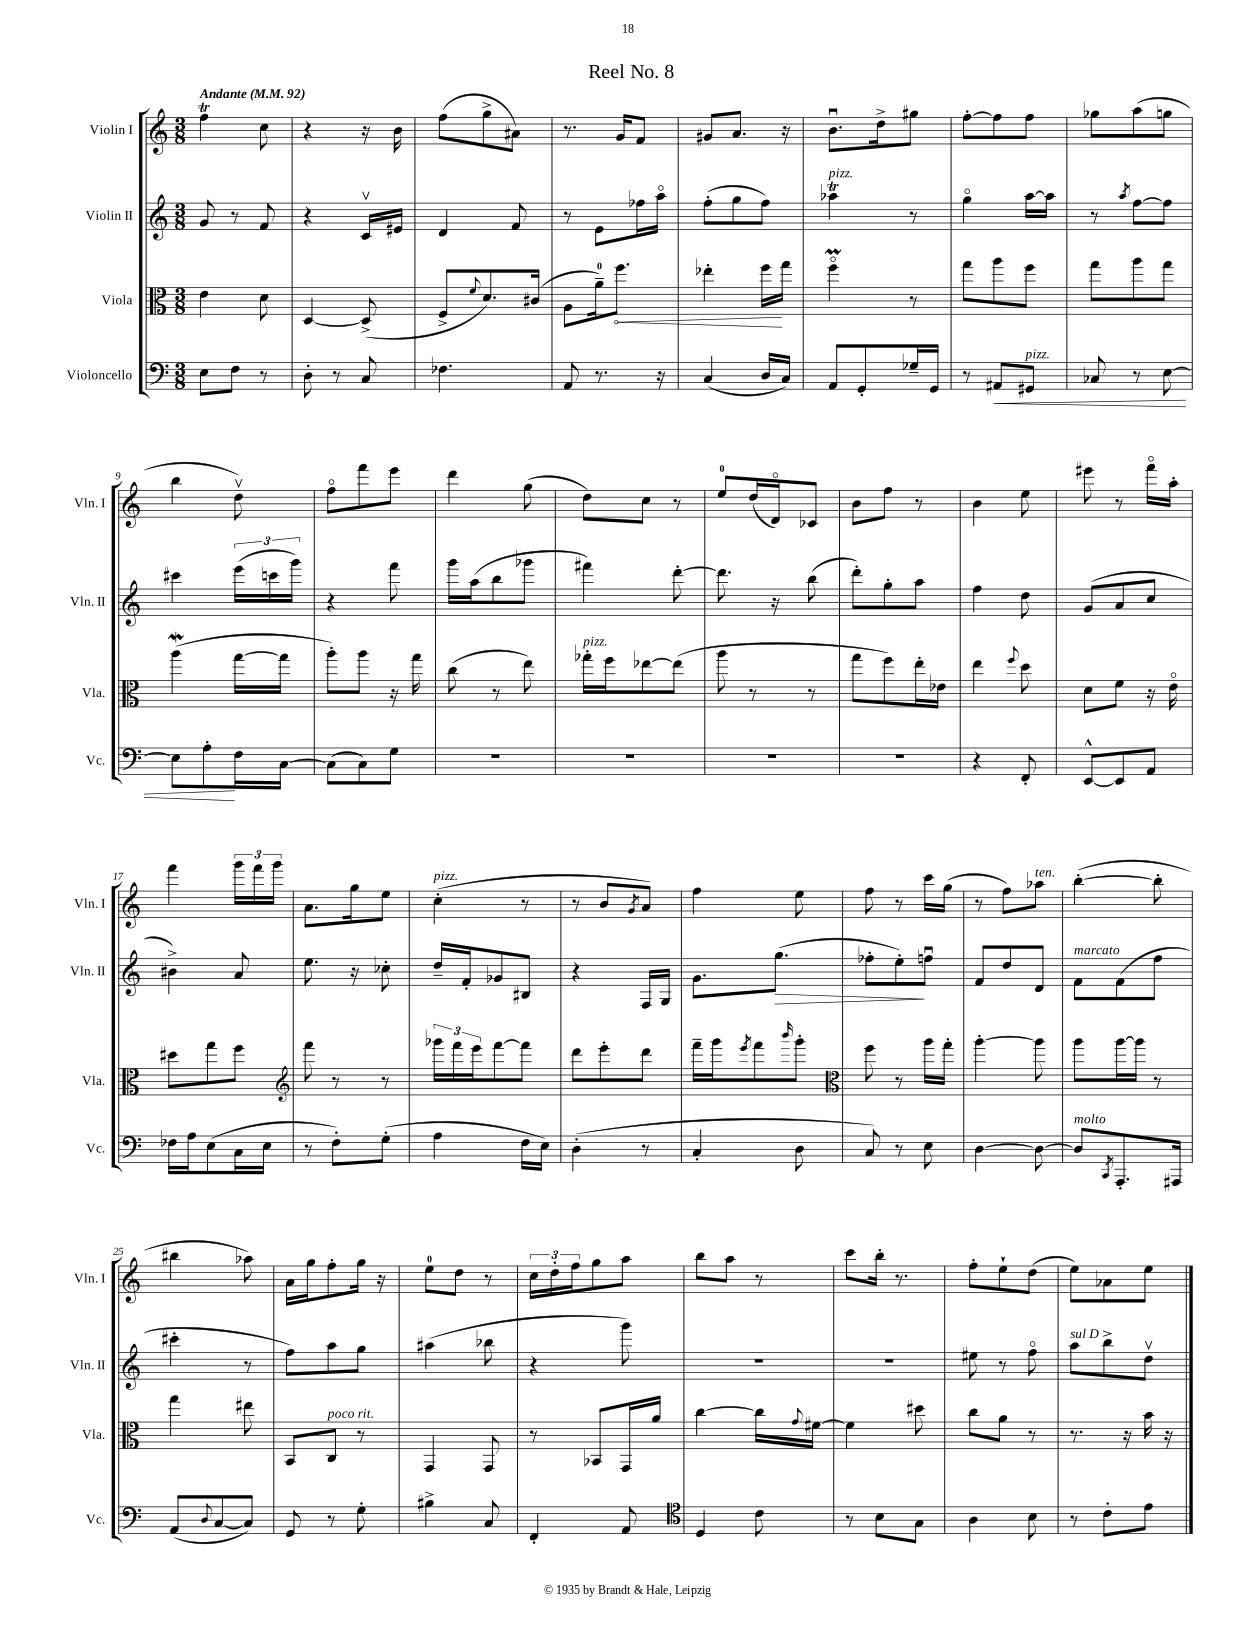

**kern	**dynam	**kern	**dynam	**kern	**dynam	**kern
*part4	*part4	*part3	*part3	*part2	*part2	*part1
*staff4	*staff4	*staff3	*staff3	*staff2	*staff2	*staff1
*I"Violoncello	*	*I"Viola	*	*I"Violin II	*	*I"Violin I
*I'Vc.	*	*I'Vla.	*	*I'Vln. II	*	*I'Vln. I
*clefF4	*	*clefC3	*	*clefG2	*	*clefG2
*k[]	*	*k[]	*	*k[]	*	*k[]
*M3/8	*	*M3/8	*	*M3/8	*	*M3/8
*MM92	*	*MM92	*	*MM92	*	*MM92
=1	=1	=1	=1	=1	=1	=1
!	!	!	!	!	!	!LO:TX:a:B:t=Andante
8E\L	.	4e\	.	8g/	.	4ffT\
8F\J	.	.	.	8r	.	.
8r	.	8d\	.	8f/	.	8cc\
=2	=2	=2	=2	=2	=2	=2
8D'\	.	[4D/	.	4r	.	4r
8r	.	.	.	.	.	.
8C/	.	(8D^/]	.	16cv/LL	.	16r
.	.	.	.	16e#X/JJ	.	16b\
=3	=3	=3	=3	=3	=3	=3
4.F-X\	.	8F^/L	.	4d/	.	(8ff\L
.	.	8qqf/	.	.	.	.
.	.	8.d/)	.	.	.	8gg^\
.	.	.	.	8f/	.	8a#X\J)
.	.	(16c#X/Jk	.	.	.	.
=4	=4	=4	=4	=4	=4	=4
8AA/	.	8A\L	.	8r	.	8.r
8.r	.	16a~\k)	.	8e\L	.	.
!	!	!	!LO:HP:b	!	!	!
.	.	8.ff\J	<	.	.	16g/KL
.	.	.	.	16ff-X\L	.	8f/J
16r	.	.	.	16aa\JJ	.	.
=5	=5	=5	=5	=5	=5	=5
(4C/	.	4ee-X'\	.	(8ff'\L	.	8g#X/L
.	.	.	.	8gg\	.	8.a/J
16D/LL	.	16ff\LL	.	8ff\J)	.	.
16C/JJ)	.	16gg\JJ	[	.	.	16r
=6	=6	=6	=6	=6	=6	=6
!	!	!	!	!LO:TX:a:i:t=pizz.	!	!
8AA/L	.	4ffM\	.	4aa-XT\	.	8.bu\L
8GG'/	.	.	.	.	.	.
.	.	.	.	.	.	16dd^\k
16G-X~/L	.	8r	.	8r	.	8gg#X\J
16GG/JJ	.	.	.	.	.	.
=7	=7	=7	=7	=7	=7	=7
8r	.	8gg\L	.	4gg\	.	[8ff'\L
!	!LO:HP:b	!	!	!	!	!
8AA#X/L	<	8aa\	.	.	.	8ff\]
!LO:TX:a:i:t=pizz.	!	!	!	!	!	!
8GG#X/J	.	8ff\J	.	[16aa\LL	.	8ff\J
.	.	.	.	16aa\JJ]	.	.
=8	=8	=8	=8	=8	=8	=8
8C-X/	.	8gg\L	.	8r	.	8gg-X\L
.	.	.	.	8qaa/	.	.
8r	.	8aa\	.	[8ff\L	.	(8aa\
[8E\	.	8gg\J	.	8ff\J]	.	8ggn\J
!!LO:LB:g=z
=9	=9	=9	=9	=9	=9	=9
8E\L]	.	(4aaW\	.	4ccc#X\	.	4bb\
8A'\	.	.	.	.	.	.
16F\L	[	[16gg\LL	.	(24eee\LL	.	8ddv\)
.	.	.	.	24cccn\	.	.
[16C\JJ	.	16gg\JJ]	.	.	.	.
.	.	.	.	24ggg\JJ)	.	.
=10	=10	=10	=10	=10	=10	=10
(8C\L]	.	8aa'\L)	.	4r	.	8ff\L
8C\)	.	8aa\J	.	.	.	8fff\
8G\J	.	16r	.	8fff\	.	8eee\J
.	.	16gg\	.	.	.	.
=11	=11	=11	=11	=11	=11	=11
4.r	.	(8cc\	.	16ggg\LL	.	4ddd\
.	.	.	.	(16aa\J	.	.
.	.	8r	.	8bb\	.	.
.	.	8ee\)	.	8ggg-X\J	.	(8gg\
=12	=12	=12	=12	=12	=12	=12
!	!	!LO:TX:a:i:t=pizz.	!	!	!	!
4.r	.	16gg-X'\LL	.	4fff#X\)	.	8dd\L)
.	.	16ff\J	.	.	.	.
.	.	[8ee-X\	.	.	.	8cc\J
.	.	(8ee-\J]	.	[8ddd'\	.	8r
=13	=13	=13	=13	=13	=13	=13
4.r	.	8aa\	.	8.ddd\]	.	8ee/L
.	.	8r	.	.	.	(16dd/L
.	.	.	.	16r	.	16d/J)
.	.	8r	.	(8bb\	.	8c-X/J
=14	=14	=14	=14	=14	=14	=14
4.r	.	8gg\L	.	8ddd'\L)	.	8b\L
.	.	8ff\)	.	8gg'\	.	8ff\J
.	.	16ee'\L	.	8aa\J	.	8r
.	.	16e-X\JJ	.	.	.	.
=15	=15	=15	=15	=15	=15	=15
4r	.	4ee\	.	4ff\	.	4b\
.	.	8qqff/	.	.	.	.
8FF'/	.	8dd\	.	8dd\	.	8ee\
=16	=16	=16	=16	=16	=16	=16
[8EE^^/L	.	8d\L	.	(8g/L	.	8eee#X\
8EE/]	.	8f\J	.	8a/	.	8r
8AA/J	.	16r	.	8cc/J	.	16fff\LL
.	.	16e\	.	.	.	16aa'\JJ
!!LO:LB:g=z
=17	=17	=17	=17	=17	=17	=17
16F-X\LL	.	8dd#X\L	.	4b#X^\)	.	4fff\
16A\J	.	.	.	.	.	.
(8E\	.	8gg\	.	.	.	.
16C\L	.	8ff\J	.	8a/	.	24ggg\LL
.	.	.	.	.	.	24fff\
16E\JJ	.	.	.	.	.	.
.	.	.	.	.	.	24ggg\JJ
=18	=18	=18	=18	=18	=18	=18
*	*	*clefG2	*	*	*	*
8r	.	8fff\	.	8.ee\	.	8.a\L
8F'\L)	.	8r	.	.	.	.
.	.	.	.	16r	.	16gg\k
(8G'\J	.	8r	.	8cc-X'\	.	8ee\J
=19	=19	=19	=19	=19	=19	=19
!	!	!	!	!	!	!LO:TX:a:i:t=pizz.
4A\	.	24ggg-X\LL	.	16dd~/LL	.	(4cc'\
.	.	24fff\	.	.	.	.
.	.	.	.	16f'/J	.	.
.	.	24eee\J	.	.	.	.
.	.	[8fff\	.	8g-X/	.	.
16F\LL	.	8fff\J]	.	8B#X/J	.	8r
16E\JJ)	.	.	.	.	.	.
=20	=20	=20	=20	=20	=20	=20
(4D'\	.	8ddd\L	.	4r	.	8r
.	.	8eee'\	.	.	.	8b/L
.	.	.	.	.	.	8qg/
8r	.	8ddd\J	.	16F/LL	.	8a/J)
.	.	.	.	16G/JJ	.	.
=21	=21	=21	=21	=21	=21	=21
4C'/	.	16fff~\LL	.	8.g\L	.	4ff\
.	.	16ggg\J	.	.	.	.
.	.	8qeee/	.	.	.	.
.	.	8fff\	.	.	.	.
!	!	!	!	!	!LO:HP:b	!
.	.	.	.	(8.gg\J	>	.
.	.	16qqbbb/	.	.	.	.
8D\	.	8ggg'\J	.	.	.	8ee\
=22	=22	=22	=22	=22	=22	=22
*	*	*clefC3	*	*	*	*
8C/)	.	8ff\	.	8ff-X'\L	.	8ff\
8r	.	8r	.	8ee'\)	.	8r
8E\	.	16aa\LL	.	8ffnu\J	]	16ccc\LL
.	.	16gg'\JJ	.	.	.	(16gg\JJ
=23	=23	=23	=23	=23	=23	=23
[4D\	.	[4aa'\	.	8f/L	.	8r
.	.	.	.	8dd/	.	8ff\L)
!	!	!	!	!	!	!LO:TX:a:i:t=ten.
8D\_	.	8aa\]	.	8d/J	.	8aa-X\J
=24	=24	=24	=24	=24	=24	=24
!	!	!	!	!LO:TX:a:i:t=marcato	!	!
!LO:TX:a:i:t=molto	!	!	!	!	!	!
8D/L]	.	8aa\L	.	8f\L	.	([4bb'\
8qCC/	.	.	.	.	.	.
8.AAA'/	.	[16aa\L	.	(8f\	.	.
.	.	16aa\JJ]	.	.	.	.
.	.	8r	.	8ff\J	.	8bb'\]
16AAA#X/Jk	.	.	.	.	.	.
!!LO:LB:g=z
=25	=25	=25	=25	=25	=25	=25
(8AA/L	.	4gg\	.	4ccc#X'\	.	4bb#X\
8qqD/	.	.	.	.	.	.
[8C/	.	.	.	.	.	.
8C/J])	.	8ee#X\	.	8r	.	8aa-X\)
=26	=26	=26	=26	=26	=26	=26
8GG/	.	8BB/L	.	8ff\L)	.	16a\LL
.	.	.	.	.	.	16gg\J
!	!	!LO:TX:a:i:t=poco rit.	!	!	!	!
8r	.	8C/J	.	8aa\	.	8ff'\
8G'\	.	8r	.	8gg\J	.	16gg\Jk
.	.	.	.	.	.	16r
=27	=27	=27	=27	=27	=27	=27
4B#X^\	.	4GG/	.	(4aa#X\	.	8ee\L
.	.	.	.	.	.	8dd\J
8C/	.	8GG/	.	8bb-X\	.	8r
=28	=28	=28	=28	=28	=28	=28
4FF'/	.	8r	.	4r	.	24cc\LL
.	.	.	.	.	.	24dd'\
.	.	.	.	.	.	24ff\J
.	.	8BB-X/L	.	.	.	8gg\
8AA/	.	16GG/L	.	8ggg\)	.	8aa\J
.	.	16a/JJ	.	.	.	.
=29	=29	=29	=29	=29	=29	=29
*clefC4	*	*	*	*	*	*
4D/	.	[4cc\	.	4.r	.	8bb\L
.	.	.	.	.	.	8aa\J
8c\	.	16cc\LL]	.	.	.	8r
.	.	8qqg/	.	.	.	.
.	.	[16f#X\JJ	.	.	.	.
=30	=30	=30	=30	=30	=30	=30
8r	.	4f#\]	.	4.r	.	8ccc\L
8B\L	.	.	.	.	.	16bb'\Jk
.	.	.	.	.	.	8.r
8G\J	.	8dd#X\	.	.	.	.
=31	=31	=31	=31	=31	=31	=31
4A\	.	8cc\L	.	8ee#X\	.	8ff'\L
.	.	8a\J	.	8r	.	8ee`\
8B\	.	8r	.	8ff\	.	(8dd\J
=32	=32	=32	=32	=32	=32	=32
!	!	!	!	!LO:TX:a:i:t=sul D	!	!
8r	.	8.r	.	8aa\L	.	8ee\L)
8c'\L	.	.	.	8bb^\	.	8a-X\
.	.	16r	.	.	.	.
8e\J	.	16b\	.	8ddv\J	.	8ee\J
.	.	16r	.	.	.	.
==	==	==	==	==	==	==
*-	*-	*-	*-	*-	*-	*-
